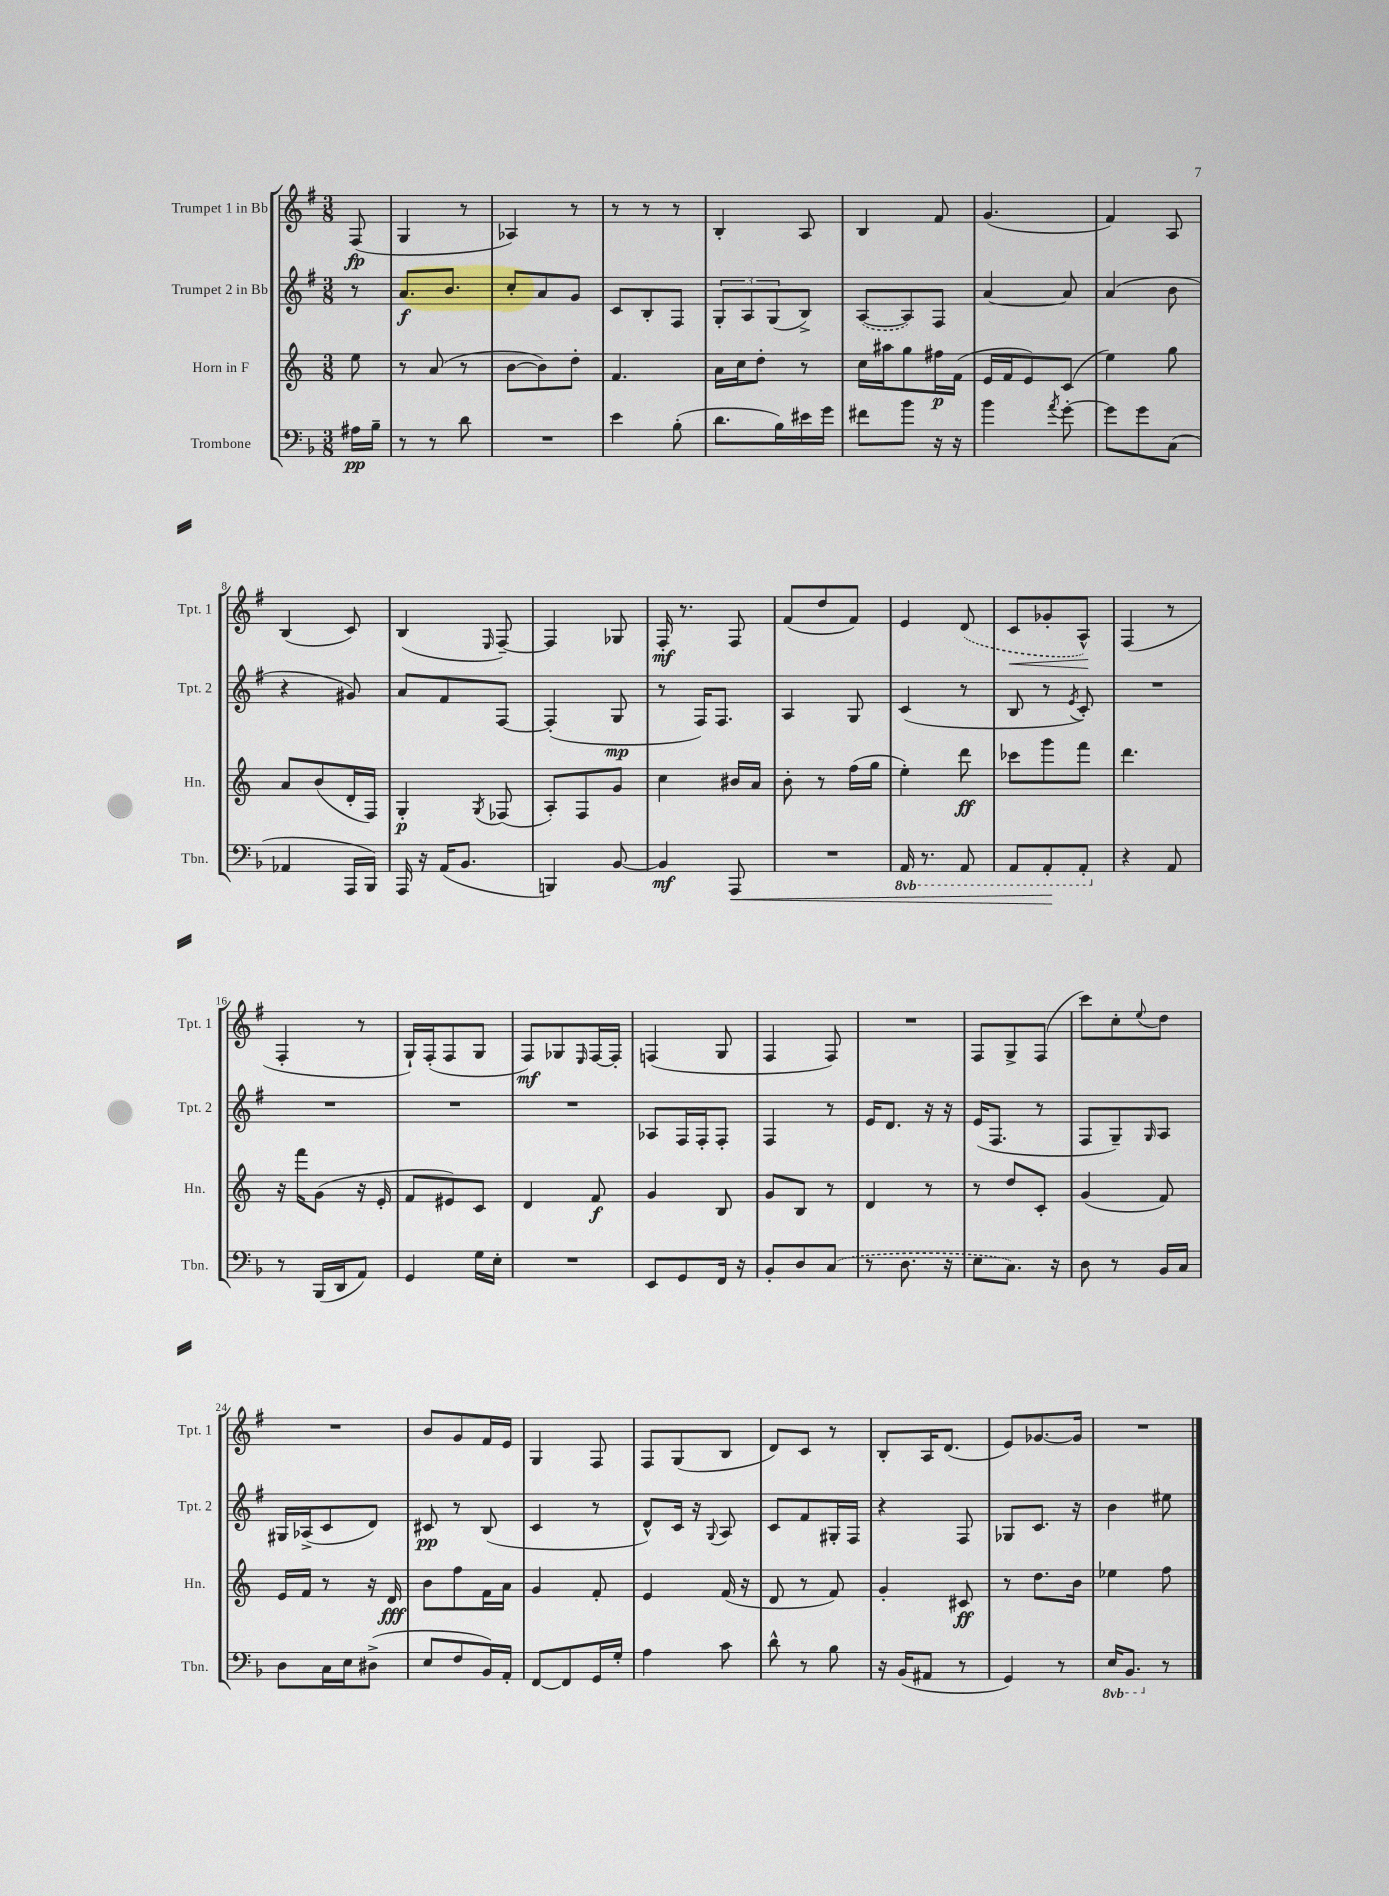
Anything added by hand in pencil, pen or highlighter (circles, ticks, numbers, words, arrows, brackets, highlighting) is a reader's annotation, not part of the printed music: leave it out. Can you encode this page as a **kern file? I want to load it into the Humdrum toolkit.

**kern	**kern	**kern	**kern
*staff4	*staff3	*staff2	*staff1
*clefF4	*clefG2	*clefG2	*clefG2
*k[b-]	*k[]	*k[f#]	*k[f#]
*M3/8	*M3/8	*M3/8	*M3/8
16A#\LL	8ee\	8r	(8F#/
16B-~\JJ	.	.	.
=	=	=	=
8r	8r	8.a/L	4G/
8r	(8a/	.	.
.	.	8.b/J	.
8d\	8r	.	8r
=	=	=	=
4.r	[8b\L	8cc'/L	4A-/)
.	8b\])	8a/	.
.	8dd'\J	8g/J	8r
=	=	=	=
4e\	4.f/	8c/L	8r
.	.	8B'/	8r
(8B-'\	.	8F#/J	8r
=	=	=	=
8.d\L	16a\LL	12G'/L	4B'/
.	16cc\J	.	.
.	.	12A/	.
.	8dd'\J	.	.
.	.	(12G/	.
16B-\L)	.	.	.
16e#\	8r	8B^/J)	8A/
16g\JJ	.	.	.
=	=	=	=
8f#\L	16cc\LL	([8A/L	4B/
.	16aa#\J	.	.
8b-\J	8gg\	8A/])	.
16r	16ff#\L	8F#/J	8f#/
16r	(16f\JJ	.	.
=	=	=	=
4b-\	16e/LL	[4a/	(4.g/
.	16f/J	.	.
.	8e/)	.	.
8qa/	.	.	.
[8g'\	(8c/J	8a/]	.
=	=	=	=
8g\]L	4ee\)	(4a/	4f#/)
8g\	.	.	.
(8C\J	8gg\	8b\	8A/
=	=	=	=
4AA-/	8a/L	4r	(4B/
.	(8b/	.	.
16AAA/LL	16d'/L	8g#/)	8c/)
16BBB-/JJ)	16F/JJ)	.	.
=	=	=	=
16AAA/	4G'/	8a/L	(4B/
16r	.	.	.
(16AA/LK	.	8f#/	.
8.BB-/J	.	.	.
.	8qG/	.	16qqE/
.	(8F-/	[8F#/J	[8F#~/)
=	=	=	=
4BBB/)	8A'/L)	(4F#'/]	4F#/]
.	8F/	.	.
[8BB-/	8g/J	8G/	8G-/
=	=	=	=
4BB-/]	4cc\	8r	16F#'/
.	.	.	8.r
.	.	16F#/LK)	.
.	.	8.F#/J	.
8AAA/	16b#/LL	.	8F#/
.	16a/JJ	.	.
=	=	=	=
4.r	8b'\	4A/	(8f#/L
.	8r	.	8dd/
.	(16ff\LL	8G/	8f#/J)
.	16gg\JJ	.	.
=	=	=	=
16AAA/	4ee'\)	(4c/	4e/
8.r	.	.	.
8AAA/	8ddd\	8r	(8d/
=	=	=	=
8AAA/L	8ccc-\L	8B/	8c/L
8AAA'/	8ggg\	8r	8g-'/
.	.	8qe/	.
8AAA'/J	8fff\J	8c'/)	8A^^/J)
=	=	=	=
4r	4.ddd\	4.r	(4F#/
8AA/	.	.	8r
=	=	=	=
8r	16r	4.r	4F#'/
.	16fff\LK	.	.
(16BBB-/LL	(8g\J	.	.
16DD/J	.	.	.
8AA/J)	16r	.	8r
.	16e'/	.	.
=	=	=	=
4GG/	8f/L	4.r	16G`/LL)
.	.	.	(16F#'/J
.	8e#/)	.	8F#/
16G\LL	8c/J	.	8G/J
16E'\JJ	.	.	.
=	=	=	=
4.r	4d/	4.r	8F#/L)
.	.	.	8G-/
.	.	.	16qqE/
.	8f/	.	[16F#/L
.	.	.	16F#'/]JJ
=	=	=	=
8EE/L	4g/	8A-/L	(4F/
8GG/	.	16F#/L	.
.	.	16F#'/J	.
16FF/Jk	8B/	8F#'/J	8G/
16r	.	.	.
=	=	=	=
8BB-'/L	8g/L	4F#/	4F#/
8D/	8B/J	.	.
(8C/J	8r	8r	8F#/)
=	=	=	=
8r	4d/	16e/LK	4.r
.	.	8.d/J	.
8.D\	.	.	.
.	8r	16r	.
16r	.	16r	.
=	=	=	=
8E\L	8r	(16e/LK	8F#/L
.	.	8.F#/J	.
8.C\J)	8dd/L	.	8G^/
.	8c'/J	8r	(8F#/J
16r	.	.	.
=	=	=	=
8D\	(4g/	8F#/L	8ccc\L)
8r	.	8G~/)	8cc'\
.	.	16qqG/	8qqee/
16BB-/LL	8f/)	8A/J	8dd\J
16C/JJ	.	.	.
=	=	=	=
8D\L	16e/LL	16G#/LL	4.r
.	16f/JJ	(16A-^/J	.
16C\L	8r	8c/	.
16E\J	.	.	.
(8D#^\J	16r	8d/J)	.
.	16d/	.	.
=	=	=	=
8E/L	8b\L	8c#/	8b/L
8F/	8ff\	8r	8g/
16BB-/L)	16f\L	(8B/	16f#/L
16AA'/JJ	16a\JJ	.	16e/JJ
=	=	=	=
[8FF/L	4g/	4c/	4G/
8FF/]	.	.	.
16GG/L	8f'/	8r	8F#/
16G'/JJ	.	.	.
=	=	=	=
4A\	4e/	8d^^/L)	8F#/L
.	.	16c/Jk	(8G/
.	.	16r	.
.	.	8qqG/	.
8c\	(16f/	8A/	8B/J
.	16r	.	.
=	=	=	=
8d^^\	8d/	8c/L	8d/L)
8r	8r	8f#/	8c/J
8B-\	8f/)	16G#'/L	8r
.	.	16F#/JJ	.
=	=	=	=
16r	4g'/	4r	8B'/L
(16BB-/LK	.	.	.
8AA#/J	.	.	16A/K
.	.	.	(8.d/J
8r	8c#/	8F#/	.
=	=	=	=
4GG/)	8r	8G-/L	8e/L)
.	8.dd\L	8.c/J	[8.g-/
8r	.	.	.
.	16b\Jk	16r	16g-/]Jk
=	=	=	=
16EE/LK	4ee-\	4b\	4.r
8.BBB-/J	.	.	.
8r	8ff\	8ee#\	.
==	==	==	==
*-	*-	*-	*-
